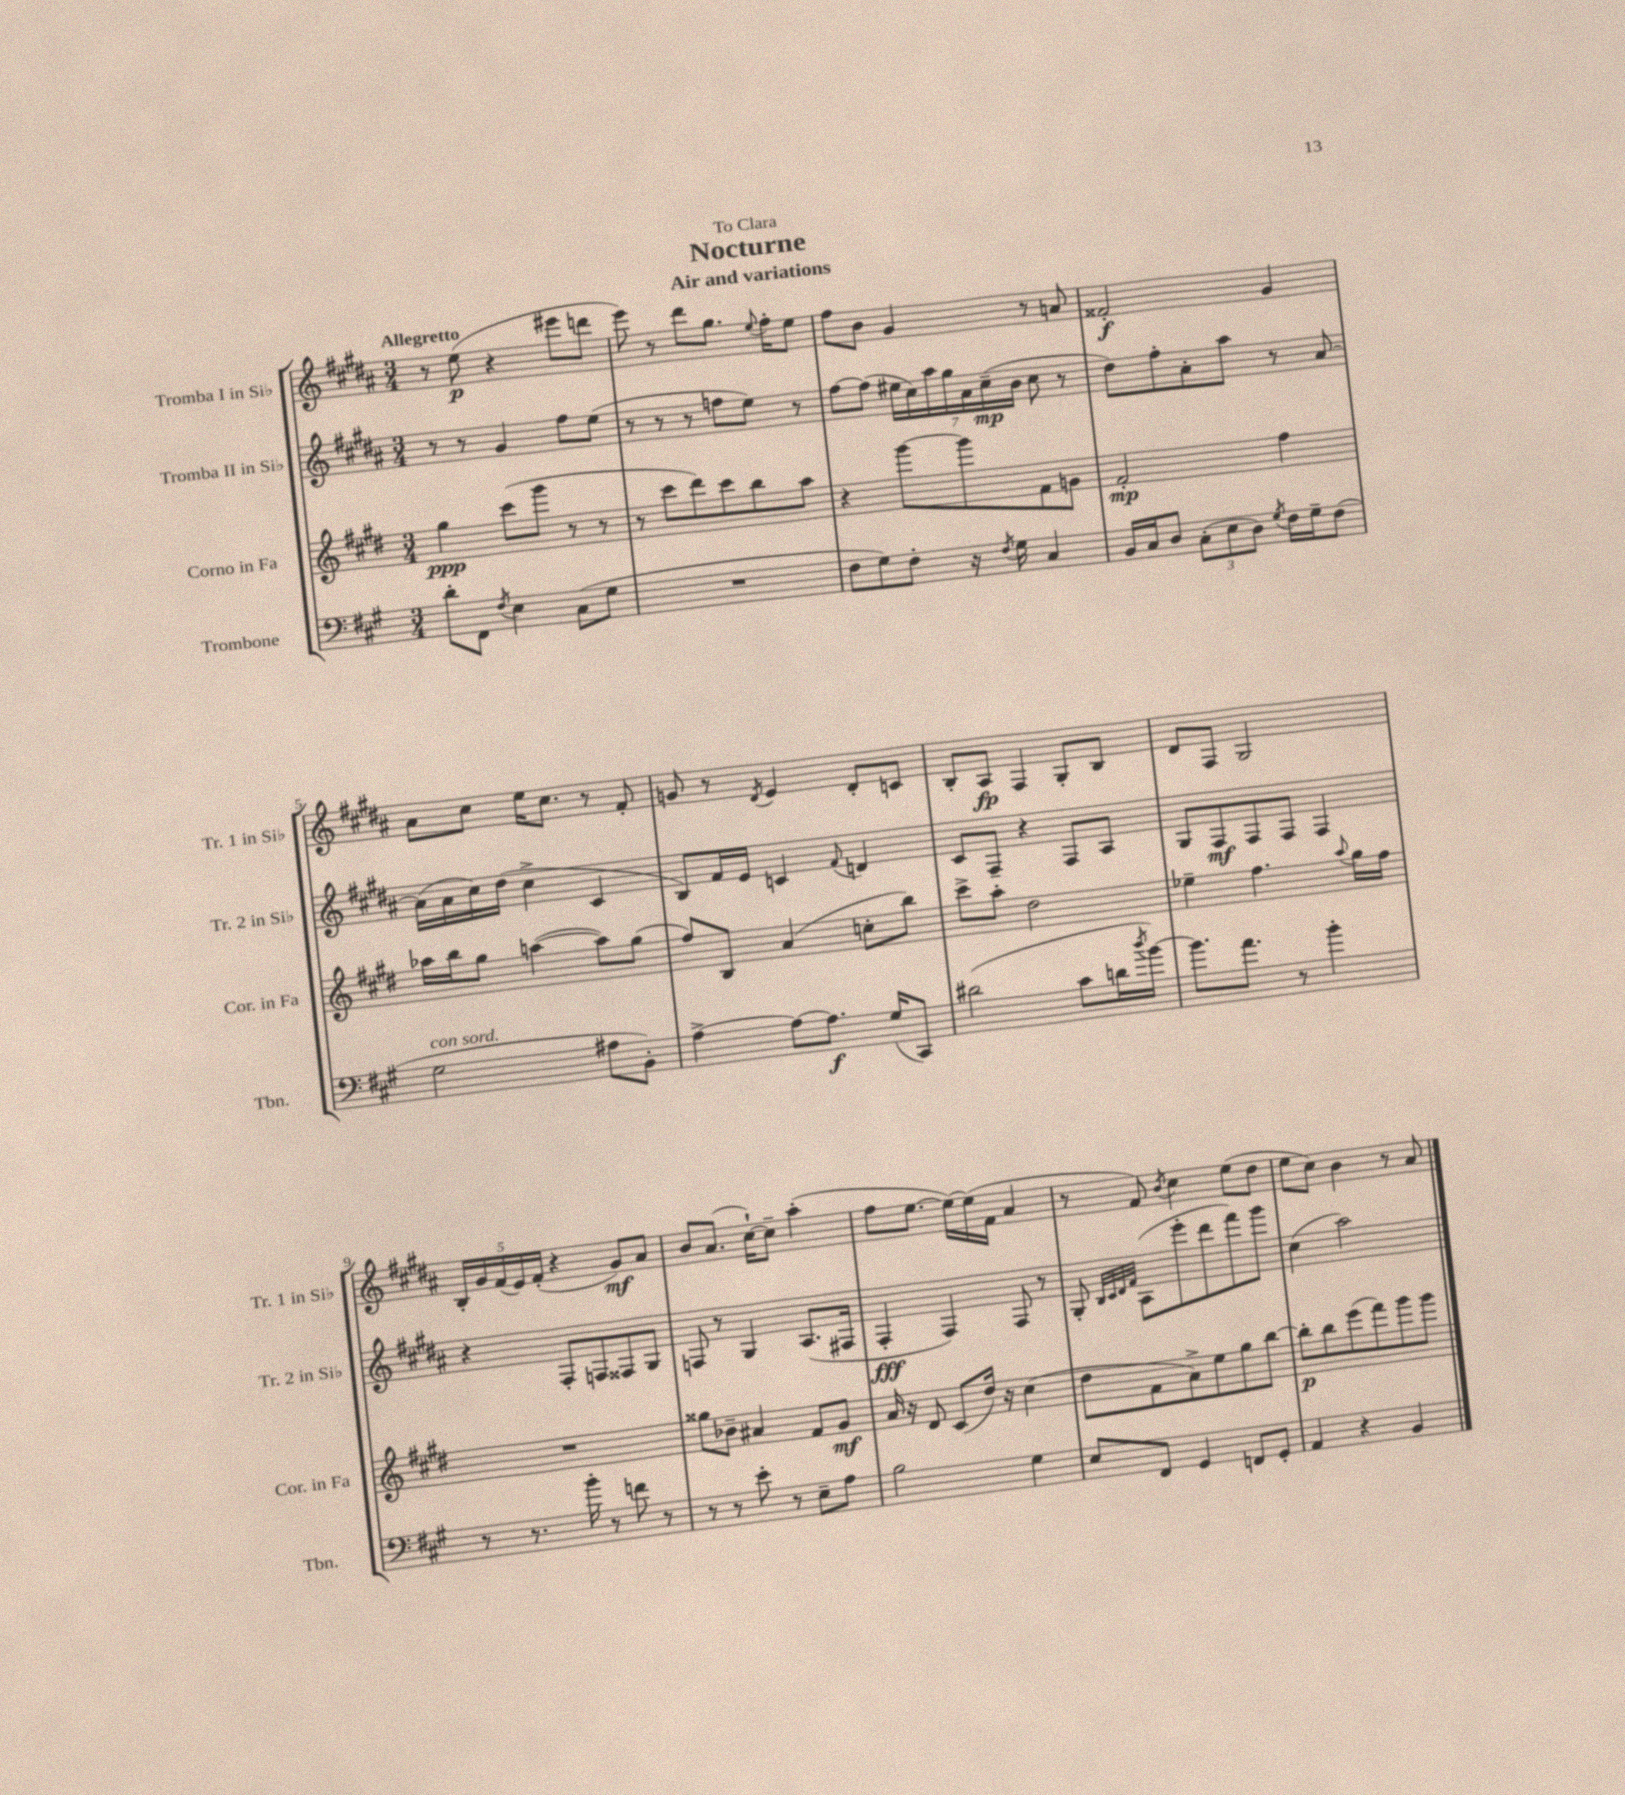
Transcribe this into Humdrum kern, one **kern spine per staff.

**kern	**kern	**kern	**kern
*staff4	*staff3	*staff2	*staff1
*clefF4	*clefG2	*clefG2	*clefG2
*k[f#c#g#]	*k[f#c#g#d#]	*k[f#c#g#d#a#]	*k[f#c#g#d#a#]
*M3/4	*M3/4	*M3/4	*M3/4
8d'\L	4gg#\	8r	8r
8FF#\J	.	8r	(8ee\
8qF#/	.	.	.
4E\	(8ccc#\L	4g#/	4r
.	8ggg#\J	.	.
(8C#\L	8r	8ff#\L	8eee#\L
8G#\J	8r	(8ee\J	8ddd\J
=	=	=	=
2.r	8r	8r	8eee\)
.	8ccc#\L	8r	8r
.	8ddd#\)	8r	8ddd#\L
.	8ccc#\	8ff\L	8.gg#\J
.	8bb\	8ee\J)	.
.	.	.	8qqee/
.	.	.	16ff#'\LK
.	8aa\J	8r	8ee\J
=	=	=	=
8F#\L	4r	[8ff#\L	8ff#\L
8G#\)	.	(8ff#\]J	8b\J
8F#'\J	[8ggg#\L	28ee#\LL	4g#/
.	.	28cc#\)	.
.	.	28aa#\	.
.	.	28gg#\	.
16r	8ggg#\]	.	.
.	.	28a#\	.
.	.	(28cc#~\	.
8qF#/	.	.	.
16G#\	.	.	.
.	.	28b\JJ	.
4C#/	8f#\	8cc#\	8r
.	8g\J	8r	8a/
=	=	=	=
16BB/LL	2f#'/	8dd#\L)	2f##'/
16C#/J	.	.	.
8D/J	.	8ff#'\	.
(12C#'\L	.	8a#'\	.
12E\	.	.	.
.	.	8aa#\J	.
12D\J)	.	.	.
8qG#/	.	.	.
16F#\LL	4ff#\	8r	4g#/
16G#~\J	.	.	.
(8F#\J	.	[8a#/	.
=	=	=	=
2G#\	16aa-\LL	(16a#\]LL	8a#\L
.	16bb\J	16a#\	.
.	8gg#\J	16cc#\)	8cc#\J
.	.	(16dd#\JJ	.
.	([4aa\	4cc#^\	16ee\LK
.	.	.	8.cc#\J
8A#\L	8aa\]L)	4c#/	8r
8BB'\J)	(8gg#\J	.	8f#'/
=	=	=	=
[4A^\	8ff#/L)	8B/L)	8g/
.	8B/J	16f#/L	8r
.	.	16e/JJ	.
.	.	.	8qd#/
8A\_L	(4a/	4c/	4e/
8.A\]J	.	.	.
.	.	8qqf#/	.
.	8cc'\L	4d/	8d#'/L
(16G#/LK	.	.	.
8CC#/J)	8bb\J)	.	8c/J
=	=	=	=
(2d#\	8ccc#^\L	8c#/L	8B'/L
.	8aa'\J	8F#~/J	8A#/J
.	2dd#\	4r	4F#/
8c#\L	.	8F#/L	8G#'/L
16d\L	.	8A#/J	8B/J
8qdd/	.	.	.
[16b\JJ)	.	.	.
=	=	=	=
8.b\]L	4ee-~\	8G#/L	8d#/L
.	.	8F#/	8F#/J
8.a\J	.	.	.
.	4.ff#\	8F#/	2G#/
8r	.	8F#/J	.
4b'\	.	4F#/	.
.	8qqaa/	.	.
.	16gg#\LL	.	.
.	16ff#\JJ	.	.
=	=	=	=
8r	2.r	4r	20B'/LL
.	.	.	20g#/
.	.	.	(20f#/
8.r	.	.	.
.	.	.	20e/)
.	.	.	(20f#'/JJ
.	.	8F#'/L	4r
16b'\	.	.	.
8r	.	8F/	.
8f\	.	8F##/	8g#/L)
8r	.	8G#/J	8a#/J
=	=	=	=
8r	8gg##\L	8F/	8b/L
8r	8b-~\J	8r	(8.a#/J
8e'\	4a#/	4G#/	.
.	.	.	[16cc#`\LK)
8r	.	.	8cc#~\]J
8E~\L	8f#/L	(8.A#/L	(4aa#'\
8A\J	8g#/J	.	.
.	.	16F#/Jk	.
=	=	=	=
2B\	16a/	4F#'/	8ff#\L
.	16r	.	.
.	8d#/	.	[8.ee\J
.	(8c#/L	4F#/)	.
.	.	.	16ee\_LL)
.	16dd#/Jk)	.	(16ee\]
.	16r	.	16f#\JJ
4G#\	(4cc#\	8F#/	4a#/
.	.	8r	.
=	=	=	=
8E/L	8dd#\L	8G#'/	8r
.	.	32qqB/LLL	.
.	.	32qqc#/	.
.	.	32qqd#/	.
.	.	32qqf#/JJJ	.
8FF#/J	8f#\	(8A#\L	8f#/)
.	.	.	8qb/
4GG#/	8a^\)	8eee'\	4cc#\
.	8ee\	8ddd#\	.
8FF/L	8gg#\	8fff#\)	(8ee\L
8GG#'/J	[8bb\J	8ggg#\J	8dd#\J
=	=	=	=
4AA/	8bb'\]L	(4cc#\	8ee\L
.	8bb\	.	8cc#\J)
4r	(8eee\	2aa#\)	4b\
.	8fff#\)	.	.
4BB/	8ggg#\	.	8r
.	8ggg#\J	.	8a#/
==	==	==	==
*-	*-	*-	*-
